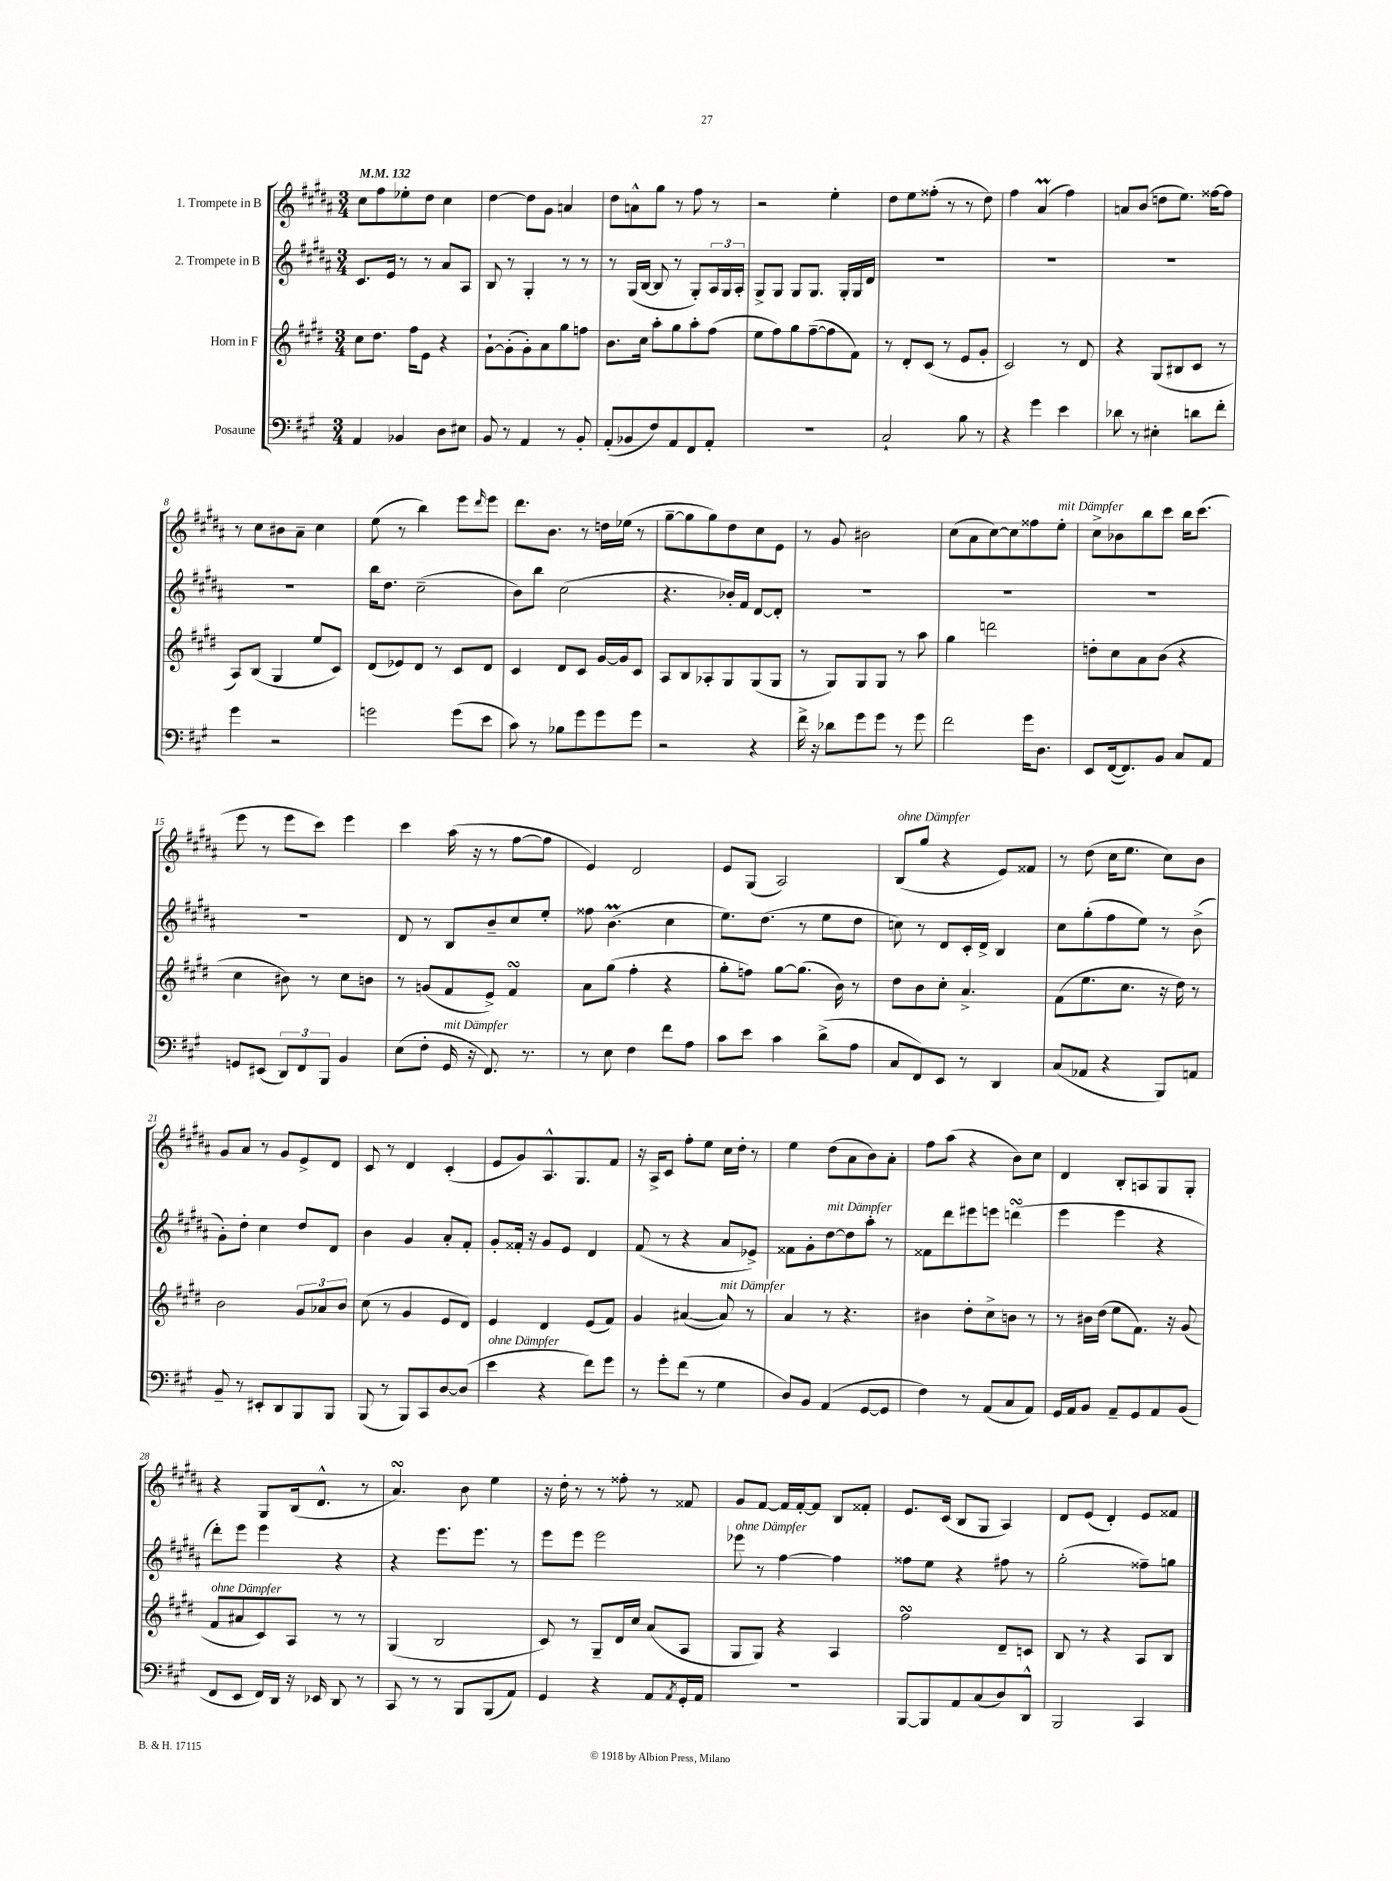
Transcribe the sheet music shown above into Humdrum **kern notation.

**kern	**kern	**kern	**kern
*part4	*part3	*part2	*part1
*staff4	*staff3	*staff2	*staff1
*I"Posaune	*I"Horn in F	*I"2. Trompete in B	*I"1. Trompete in B
*clefF4	*clefG2	*clefG2	*clefG2
*k[f#c#g#]	*k[f#c#g#d#]	*k[f#c#g#d#a#]	*k[f#c#g#d#a#]
*M3/4	*M3/4	*M3/4	*M3/4
*MM132	*MM132	*MM132	*MM132
=1	=1	=1	=1
4AA/	8cc#\L	8.c#/L	8cc#\L
.	8.dd#\J	.	8ff#\
.	.	16e/Jk	.
4BB-X/	.	8r	8ee-X'\
.	16ff#\KL	.	.
.	8e\J	8r	8dd#\J
8D\L	4r	8a#/L	4cc#\
8E#X\J	.	8A#/J	.
=2	=2	=2	=2
8BB/	[8g#`\L	8B/	[4dd#\
8r	(8g#'\]	8r	.
4AA/	8g#'\)	4G#'/	8dd#\L]
.	8a\	.	8g#\J
8r	8gg#\	8r	4an/
8BB'/	8ffn\J	8r	.
=3	=3	=3	=3
(8AA'/L	8.b\L	8r	8dd#\L
8BB-X/	.	(16G#/LL	8an^^\
.	16cc#\Jk	[16B/JJ	.
8F#/)	8aa'\L	8B/]	8gg#\J
8AA/	8gg#\	8r	8r
8FF#/	8aa'\	8G#'/L)	8ff#\
8AA'/J	(8ff#\J	24A#/L	8r
.	.	24G#/	.
.	.	24A#'/JJ	.
=4	=4	=4	=4
2.r	8ee\L	8G#^/L	2r
.	8ff#\)	8G#/J	.
.	8gg#\	8G#/L	.
.	([8ff#~\	8.G#/J	.
.	8ff#\]	.	4ee'\
.	.	16G#'/LL	.
.	8f#\J)	16G#/	.
.	.	16d#/JJ	.
=5	=5	=5	=5
2C#`/	8r	2.r	8dd#\L
.	8d#'/L	.	8ee\
.	(8c#/J	.	(8ff##X'\J
.	8r	.	8r
8B\	8e/L	.	8r
8r	8g#'/J	.	8dd#\)
=6	=6	=6	=6
4r	2c#/)	2.r	4ff#\
4g#\	.	.	(4a#m/
4e\	8r	.	4ff#\)
.	8d#/	.	.
=7	=7	=7	=7
8d-X\	4r	2.r	8an/L
8r	.	.	(8b/J
4E#X'\	(8G#/L	.	8ddn\L
.	8B#X/	.	8.ee\J)
8dn\L	8c#/J	.	.
.	.	.	[16ff##X\KL
8f#'\J	8r	.	8ff##\J]
!!LO:LB:g=z
=8	=8	=8	=8
4g#\	8A/L)	2.r	8r
.	(8B/J	.	8cc#\L
2r	4G#/	.	8b#X\
.	.	.	8a#~\J
.	8ee/L	.	4cc#\
.	8c#/J)	.	.
=9	=9	=9	=9
2gn\	(8d#/L	16bb\KL	(8ee\
.	.	8.dd#\J	.
.	8e-X/)	.	8r
.	8d#/J	(2cc#~\	4bb\)
.	8r	.	.
(8g\L	8c#/L	.	8eee\L
.	.	.	16qqddd#/
8e\J	8d#/J	.	8eee\J
=10	=10	=10	=10
8c#\)	4c#/	8b\L)	8.ddd#\L
8r	.	8bb\J	.
.	.	.	8.b\J
8B-X\L	8d#/L	(2cc#\	.
8g#\	8c#/J	.	8r
8g#\	[16g#/LL	.	16ddn\LL
.	16g#/J]	.	(16ee-X\JJ
8g#\J	8c#/J	.	8r
=11	=11	=11	=11
2r	8A/L	4.r	[8gg#~\L
.	8B/	.	8gg#\]
.	8A-X'/	.	8gg#\)
.	8G#/	16b-X'/LL)	8dd#\
.	.	16f#/JJ	.
4r	(8G#/	[8d#/L	8cc#\
.	8G#/J	8d#'/J]	8e\J
=12	=12	=12	=12
16f#^\	8r	2.r	8r
16r	.	.	.
8d-X\L	8G#/L)	.	8g#/
8g#\	8G#/	.	2b#X\
8g#\J	8G#/J	.	.
8r	8r	.	.
8g#\	8aa\	.	.
=13	=13	=13	=13
2f#\	4gg#\	2.r	(8cc#\L
.	.	.	8a#\
.	2dddn\	.	[8cc#\)
.	.	.	8cc#\]
16g#\KL	.	.	8ff##X\
8.D\J	.	.	.
!	!	!	!LO:TX:a:i:t=mit Dämpfer
.	.	.	8ee'\J
=14	=14	=14	=14
8EE/L	8ddn'\L	2.r	8cc#^\L
([16FF#/k	8cc#\	.	8b-X\
8.FF#/])	.	.	.
.	8a\	.	8bb\
8BB/J	(8b\J	.	8ccc#\J
8C#/L	4r	.	16bb\KL
.	.	.	(8.ccc#\J
8AA/J	.	.	.
!!LO:LB:g=z
=15	=15	=15	=15
8GGn/L	4cc#\	2.r	8eee\
(8EE#X/J	.	.	8r
12DD/L)	8b#X\)	.	8eee\L
12FF#/	.	.	.
.	8r	.	8ccc#\J)
12BBB/J	.	.	.
4BB/	8cc#\L	.	4eee\
.	8bn\J	.	.
=16	=16	=16	=16
(8E\L	8r	8d#/	4ccc#\
8F#'\J	(8gn/L	8r	.
!LO:TX:a:i:t=mit Dämpfer	!	!	!
16GG#/	8f#/	8B/L	(16aa#\
16r	.	.	16r
8.FF#/)	8e^/J)	8b~/	8r
.	4f#sSSS/	8cc#/	[8ff#\L
8.r	.	.	.
.	.	8ee'/J	8ff#\J]
=17	=17	=17	=17
8r	8a\L	8ff##X\	4e/)
8E\	(8gg#\J	(4.bM\	.
4F#\	4ff#'\	.	2d#/
8f#\L	4r	4cc#\	.
8A\J	.	.	.
=18	=18	=18	=18
8c#\L	8gg#'\L	8.ee\L)	8e/L
8e\J	8ffn\J)	.	(8G#/J
.	.	(8.dd#\J	.
4c#\	[8gg#\L	.	2A#/)
.	(8.gg#\J]	8r	.
(8d^\L	.	8ee\L	.
.	16b\)	.	.
8A\J	8r	8dd#\J	.
=19	=19	=19	=19
!	!	!	!LO:TX:a:i:t=ohne Dämpfer
8C#/L	8dd#\L	8ccn\)	(8B/L
8FF#/)	8b\	8r	8gg#/J
8EE/J	8cc#'\J	8d#/L	4r
8r	4.a^/	16c#'/L	.
.	.	16d#^/JJ	.
4DD/	.	4B/	8e/L)
.	.	.	8f##X/J
=20	=20	=20	=20
(8C#/L	(8f#\L	8cc#\L	8r
8AA-X/J	8.ee\	(8gg#'\	(8dd#\
4r	.	8ff#\	16cc#\KL
.	8.cc#\J	.	8.ee\J
.	.	8ee\J)	.
8BBB/L)	16r	8r	8cc#\L)
.	16dd#\)	.	.
8AAn/J	8r	(8b^\	8b\J
!!LO:LB:g=z
=21	=21	=21	=21
8BB~/	2b\	8g#'\L)	8g#/L
8r	.	8dd#'\J	8a#/J
8EE#X'/L	.	4cc#\	8r
8DD/	.	.	8g#/L
8BBB/	12g#/L	8dd#/L	8e^/
.	12a-X/	.	.
8BBB/J	.	8d#/J	8d#/J
.	12b/J	.	.
=22	=22	=22	=22
(8BBB/	(8cc#\	4b\	8c#/
8r	8r	.	8r
8BBB/L)	4g#/	4g#/	4d#/
8CC#/	.	.	.
[8D/	8e/L	8a#'/L	(4c#'/
(8D/J]	8d#/J)	8f#'/J	.
=23	=23	=23	=23
!LO:TX:a:i:t=ohne Dämpfer	!	!	!
4e\	4e/	8g#'/L	8e/L
.	.	16f##X'/Jk	8g#/)
.	.	16r	.
4r	4d#/	8g#/L	8.A#^^/
.	.	8e/J	.
.	.	.	8.G#/
8f#\L)	(8e/L	4d#/	.
8g#\J	8f#/J)	.	8f#/J
=24	=24	=24	=24
8r	4g#/	(8f#/	16r
.	.	.	16A#^/KL
8g#'\L	.	8r	8c#/J
(8f#\J	([4a#X/	4r	8ff#'\L
8r	.	.	8ee\J
!	!LO:TX:a:i:t=mit Dämpfer	!	!
4G#\	8a#/])	8a#/L	16cc#\LL
.	.	.	16dd#'\JJ
.	8r	8e-X^/J)	8r
=25	=25	=25	=25
8D/L)	4a/	8f##X\L	4ee\
8BB/J	.	8g#'\	.
!	!	!LO:TX:a:i:t=mit Dämpfer	!
(4AA/	8r	[8dd#\	(8dd#\L
.	4.r	8dd#\]	8a#\
[8GG#/L	.	8aa#'\J	8b\)
8GG#/J]	.	8r	8a#'\J
=26	=26	=26	=26
4F#\)	4b#X\	8f##X\L	8ff#\L
.	.	8ddd#\	(8aa#\J
8r	8dd#'\L	8eee#X\	4r
(8AA/L	8cc#^\	8eeen\J	.
8C#/	8bn\J	(4dddnsSSs\	8b\L)
8AA/J)	8r	.	8cc#\J
=27	=27	=27	=27
16GG#/LL	8r	4eee\	4d#/
16AA/J	.	.	.
8BB/J	16b#X\LL	.	.
.	(16dd#\JJ	.	.
8AA~/L	8ee\L	4eee\	8B'/L
8GG#/	8.f#\J)	.	8An/
8AA/	.	4r	8G#/
.	16r	.	.
(8BB/J	(8g#/	.	8G#'/J
!!LO:LB:g=z
=28	=28	=28	=28
!	!LO:TX:a:i:t=ohne Dämpfer	!	!
8FF#/L	8f#/L	8ddd#'\L)	4r
8EE/J	8a#X/	8eee\J	.
16FF#/LL)	8c#/)	4eee\	8G#/L
16DD/JJ	.	.	.
16r	8A/J	.	(16B/k
16EE-X/	.	.	8.d#^^/J
8DD/	8r	4r	.
8r	8r	.	8r
=29	=29	=29	=29
8CC#/	(4G#/	4r	4.a#sSsS/)
8r	.	.	.
8r	2B/	8.eee\L	.
8BBB/L	.	.	8b\
.	.	8.eee\J	.
(8BBB/	.	.	4ee\
8AA/J)	.	8r	.
=30	=30	=30	=30
4GG#/	8c#/)	8eee\L	16r
.	.	.	16dd#'\
.	8r	8eee\J	8r
4r	8G#~/L	2eee\	8r
.	16d#/L	.	8ff##X'\
.	16cc#/JJ	.	.
8AA/L	(8a/L	.	8r
8qAA/	.	.	.
16GG#'/L	8A/J	.	8f##X/
16AA/JJ	.	.	.
=31	=31	=31	=31
!	!	!LO:TX:a:i:t=ohne Dämpfer	!
2.r	8G#/L	8eee-X\	8g#/L
.	8G#/J)	8r	[8f#/J
.	4r	[4ff#\	16f#/LL]
.	.	.	[16f#'/J
.	.	.	8f#/J]
.	4A/	4ff#\]	8B/L
.	.	.	8f##X'/J
=32	=32	=32	=32
[8BBB/L	2ff#sSSS\	8ff##X\L	8.e/L
8BBB/]	.	8ee\J	.
.	.	.	(16c#/Jk
8AA/	.	4r	8B/L
(8C#/	.	.	8G#/J
8D/)	8d#~/L	8ff#X\	4A#/)
8DD^^/J	8cn/J	8r	.
=33	=33	=33	=33
2BBB/	8B/	(2gg#'\	8d#/L
.	8r	.	(8e/J
.	4r	.	4d#'/)
4CC#/	8A/L	8ff##X~\L)	8e/L
.	8B/J	8ggn\J	8f##X/J
==	==	==	==
*-	*-	*-	*-
